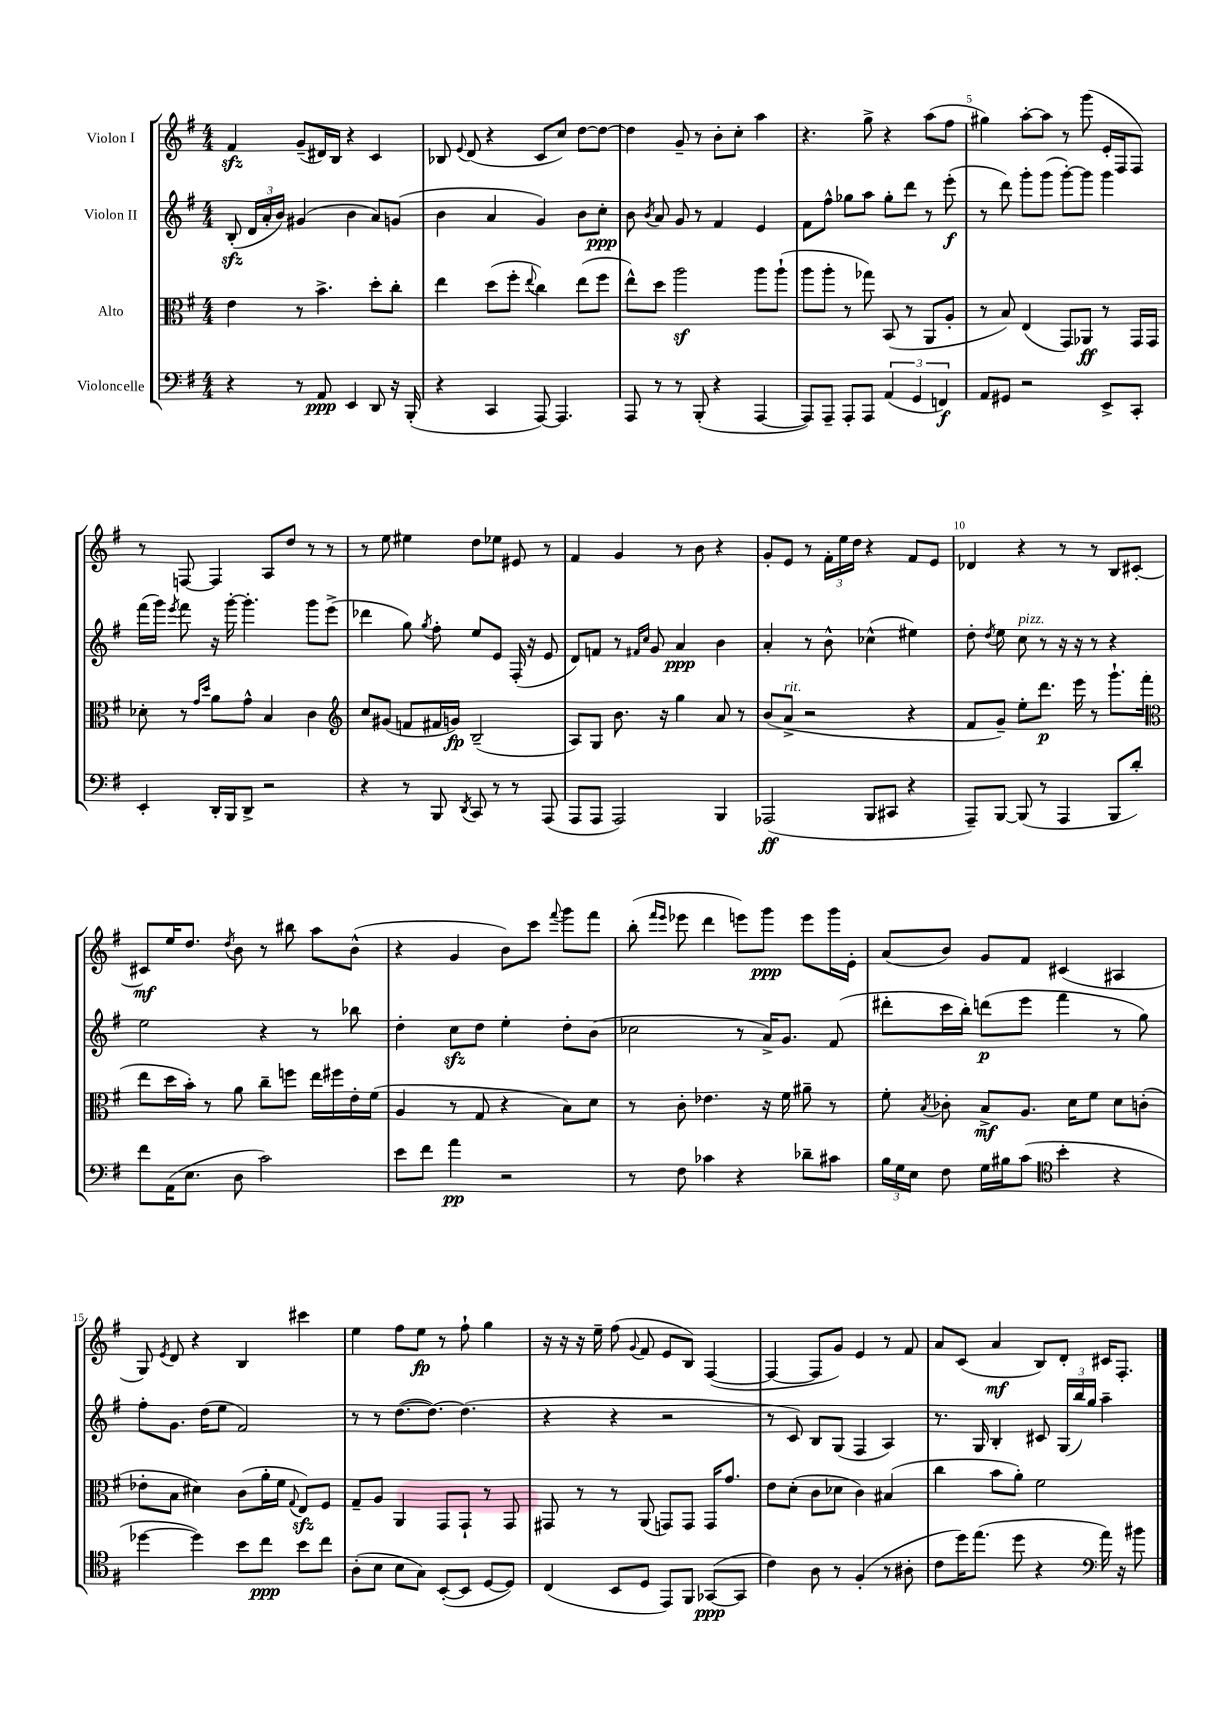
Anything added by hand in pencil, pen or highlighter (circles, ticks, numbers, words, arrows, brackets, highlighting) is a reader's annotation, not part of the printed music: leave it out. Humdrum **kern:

**kern	**dynam	**kern	**dynam	**kern	**dynam	**kern	**dynam
*part4	*part4	*part3	*part3	*part2	*part2	*part1	*part1
*staff4	*staff4	*staff3	*staff3	*staff2	*staff2	*staff1	*staff1
*I"Violoncelle	*	*I"Alto	*	*I"Violon II	*	*I"Violon I	*
*clefF4	*	*clefC3	*	*clefG2	*	*clefG2	*
*k[f#]	*	*k[f#]	*	*k[f#]	*	*k[f#]	*
*M4/4	*	*M4/4	*	*M4/4	*	*M4/4	*
=1	=1	=1	=1	=1	=1	=1	=1
4r	.	4e\	.	(8Bzz'/	.	4f#zz/	.
.	.	.	.	24d/LL	.	.	.
.	.	.	.	24a'/	.	.	.
.	.	.	.	24b/JJ)	.	.	.
8r	.	8r	.	(4g#X/	.	(8g~/L	.
8AA/	ppp	4.b^\	.	.	.	16d#X/L)	.
.	.	.	.	.	.	16B/JJ	.
4EE/	.	.	.	4b\	.	4r	.
8DD/	.	8dd'\L	.	8a/L)	.	4c/	.
16r	.	8cc'\J	.	(8gn/J	.	.	.
(16BBB'/	.	.	.	.	.	.	.
=2	=2	=2	=2	=2	=2	=2	=2
4r	.	4ee\	.	4b\	.	8B-X/	.
.	.	.	.	.	.	8qqe/	.
.	.	.	.	.	.	(8d/	.
4CC/	.	(8dd\L	.	4a/	.	4r	.
.	.	8ff#'\J	.	.	.	.	.
.	.	8qqee/	.	.	.	.	.
[8AAA/)	.	4cc\)	.	4g/)	.	8c/L	.
4.AAA/]	.	.	.	.	.	8cc/J)	.
.	.	(8ee\L	.	8b\L	.	[8dd\L	.
.	.	8ff#\J	.	8cc'\J	ppp	8dd\J_	.
=3	=3	=3	=3	=3	=3	=3	=3
8AAA/	.	8ee^^\L)	.	8b\	.	4dd\]	.
.	.	.	.	8qb/	.	.	.
8r	.	8dd\J	.	8a/	.	.	.
8r	.	2aaz\	.	8g/	.	8g~/	.
(8BBB'/	.	.	.	8r	.	8r	.
4r	.	.	.	4f#/	.	8b'\L	.
.	.	.	.	.	.	8cc'\J	.
[4AAA/	.	8aa\L	.	4e/	.	4aa\	.
.	.	(8aa`\J	.	.	.	.	.
=4	=4	=4	=4	=4	=4	=4	=4
8AAA/L])	.	8aa\L	.	8f#\L	.	4.r	.
8AAA~/J	.	8aa'\J	.	8ff#^^\J	.	.	.
8AAA'/L	.	8r	.	8gg-X\L	.	.	.
8AAA/J	.	8gg-X\)	.	8aa\J	.	8gg^\	.
(6AA/	.	(8BB/	.	8gg-'\L	.	4r	.
.	.	8r	.	8ddd\J	.	.	.
6GG/	.	.	.	.	.	.	.
.	.	8AA/L	.	8r	.	(8aa\L	.
6FFn/)	f	.	.	.	.	.	.
.	.	8A'/J	.	(8eee'\	f	8ff#\J	.
=5	=5	=5	=5	=5	=5	=5	=5
8AA/L	.	8r	.	8r	.	4gg#X\)	.
8GG#X/J	.	8B/)	.	8ddd\)	.	.	.
2r	.	(4E/	.	8ggg'\L	.	[8aa'\L	.
.	.	.	.	(8ggg\J	.	8aa\J]	.
.	.	8GG/L)	.	[8ggg'\L)	.	8r	.
.	.	8AA-X/J	ff	8ggg\J]	.	(8ggg\	.
8EE^/L	.	8r	.	4ggg\	.	16e'/LL	.
.	.	.	.	.	.	16F#/J	.
8CC'/J	.	16GG/LL	.	.	.	8F#/J)	.
.	.	16GG/JJ	.	.	.	.	.
!!LO:LB:g=z
=6	=6	=6	=6	=6	=6	=6	=6
4EE'/	.	8d-X'\	.	(16fff#\LL	.	8r	.
.	.	.	.	16ggg\JJ)	.	.	.
.	.	.	.	8qeee/	.	.	.
.	.	8r	.	8fff#\	.	[8Fn/	.
.	.	16qqg/LL	.	.	.	.	.
.	.	16qqdd/JJ	.	.	.	.	.
16DD'/LL	.	8a\L	.	16r	.	4F/]	.
16BBB/J	.	.	.	[16ggg'\	.	.	.
8DD^/J	.	8g^^\J	.	4.ggg'\]	.	.	.
2r	.	4B/	.	.	.	8A/L	.
.	.	.	.	.	.	8dd/J	.
.	.	4c\	.	8ggg\L	.	8r	.
.	.	.	.	(8eee^\J	.	8r	.
=7	=7	=7	=7	=7	=7	=7	=7
*	*	*clefG2	*	*	*	*	*
4r	.	8cc/L	.	4ddd-X\	.	8r	.
.	.	(8g#X/J	.	.	.	8ee\	.
8r	.	8fn/L	.	8gg\)	.	4ee#X\	.
.	.	.	.	8qgg/	.	.	.
8BBB/	.	16f#X/L	.	8ff#'\	.	.	.
.	.	16gn/JJ)	fp	.	.	.	.
8qDD/	.	.	.	.	.	.	.
8CC/	.	(2B~/	.	8ee/L	.	8dd\L	.
8r	.	.	.	8e/J	.	8ee-X\J	.
8r	.	.	.	(16F#'/	.	8e#X/	.
.	.	.	.	16r	.	.	.
(8AAA/	.	.	.	8e/	.	8r	.
=8	=8	=8	=8	=8	=8	=8	=8
8AAA/L	.	8A/L)	.	8d/L)	.	4f#/	.
8AAA/J	.	8G/J	.	8fn/J	.	.	.
2AAA/)	.	8.b\	.	8r	.	4g/	.
.	.	.	.	16qqf#X/LL	.	.	.
.	.	.	.	16qqcc/JJ	.	.	.
.	.	.	.	8g/	.	.	.
.	.	16r	.	.	.	.	.
.	.	4gg\	.	4a/	ppp	8r	.
.	.	.	.	.	.	8b\	.
4BBB/	.	8a/	.	4b\	.	4r	.
.	.	8r	.	.	.	.	.
=9	=9	=9	=9	=9	=9	=9	=9
(2AAA-X/	ff	(8b/L	.	4a'/	.	8g'/L	.
!	!	!LO:TX:a:i:t=rit.	!	!	!	!	!
.	.	8a^/J	.	.	.	8e/J	.
.	.	2r	.	8r	.	8r	.
.	.	.	.	8b^^\	.	24f#'\LL	.
.	.	.	.	.	.	24ee\	.
.	.	.	.	.	.	24dd\JJ	.
8BBB/L	.	.	.	(4cc-X^^\	.	4r	.
8CC#X/J	.	.	.	.	.	.	.
4r	.	4r	.	4ee#X\)	.	8f#/L	.
.	.	.	.	.	.	8e/J	.
=10	=10	=10	=10	=10	=10	=10	=10
8AAA~/L)	.	8f#/L	.	8dd'\	.	4d-X/	.
.	.	.	.	8qdd/	.	.	.
[8BBB/J	.	8g~/J)	.	8ee\	.	.	.
!	!	!	!	!LO:TX:a:i:t=pizz.	!	!	!
(8BBB/]	.	8ee'\L	.	8cc\	.	4r	.
8r	.	8.ddd\J	p	8r	.	.	.
4AAA/	.	.	.	16r	.	8r	.
.	.	16eee\	.	16r	.	.	.
.	.	8r	.	8r	.	8r	.
8BBB/L	.	8.ggg`\L	.	4r	.	8B/L	.
8d'/J)	.	.	.	.	.	[8c#X'/J	.
.	.	(16fff#\Jk	.	.	.	.	.
!!LO:LB:g=z
=11	=11	=11	=11	=11	=11	=11	=11
*	*	*clefC3	*	*	*	*	*
8f#\L	.	8ee\L	.	2ee\	.	8c#X/L]	mf
(16AA\K	.	16dd\L	.	.	.	16ee/K	.
8.E\J	.	16b'\JJ)	.	.	.	8.dd/J	.
.	.	8r	.	.	.	.	.
.	.	.	.	.	.	8qdd/	.
8D\	.	8a\	.	.	.	8b\	.
2c\)	.	8cc~\L	.	4r	.	8r	.
.	.	8ffn\J	.	.	.	8bb#X\	.
.	.	16ee\LL	.	8r	.	8aa\L	.
.	.	16ff#X\	.	.	.	.	.
.	.	16e'\	.	8bb-X\	.	(8b^^\J	.
.	.	(16f#\JJ	.	.	.	.	.
=12	=12	=12	=12	=12	=12	=12	=12
8e\L	.	4A/	.	4dd'\	.	4r	.
8f#\J	.	.	.	.	.	.	.
4a\	pp	8r	.	8cczz\L	.	4g/	.
.	.	8G/	.	8dd\J	.	.	.
2r	.	4r	.	4ee'\	.	8b\L)	.
.	.	.	.	.	.	8ccc\J	.
.	.	.	.	.	.	8qqfff#/	.
.	.	8B\L)	.	8dd'\L	.	8ggg\L	.
.	.	8d\J	.	(8b\J	.	8fff#\J	.
=13	=13	=13	=13	=13	=13	=13	=13
8r	.	8r	.	2cc-X\	.	(8bb'\	.
.	.	.	.	.	.	16qqfff#/LL	.
.	.	.	.	.	.	16qqeee/JJ	.
8F#\	.	8c'\	.	.	.	8eee-X\	.
4c-X\	.	4.e-X\	.	.	.	4ddd\	.
4r	.	.	.	8r	.	8eeen\L)	.
.	.	16r	.	16a^/KL)	.	8ggg\J	ppp
.	.	16f#\	.	8.g/J	.	.	.
8d-X~\L	.	8a#X~\	.	.	.	8eee\L	.
8c#X\J	.	8r	.	(8f#/	.	16ggg\L	.
.	.	.	.	.	.	16e'\JJ	.
=14	=14	=14	=14	=14	=14	=14	=14
24B\LL	.	8f#'\	.	8ddd#X'\L	.	(8a/L	.
24G\	.	.	.	.	.	.	.
24E\JJ	.	.	.	.	.	.	.
.	.	8qB/	.	.	.	.	.
8F#\	.	8c-X'\	.	16ccc\L	.	8b/J)	.
.	.	.	.	16bb'\JJ)	.	.	.
16G\LL	.	8B^/L	mf	(8dddn\L	p	8g/L	.
16B#X\J	.	.	.	.	.	.	.
(8c\J	.	8.A/J	.	8eee\J	.	8f#/J	.
*clefC4	*	*	*	*	*	*	*
4b'\	.	.	.	4fff#\	.	(4c#X/	.
.	.	16d\KL	.	.	.	.	.
.	.	8f#\J	.	.	.	.	.
4r	.	8d\L	.	8r	.	4A#X/	.
.	.	(8cn'\J	.	8gg\)	.	.	.
!!LO:LB:g=z
=15	=15	=15	=15	=15	=15	=15	=15
[4dd-X\	.	8e-X'\L	.	8ff#'\L	.	8G/)	.
.	.	.	.	.	.	8qe/	.
.	.	8B\J	.	8.g\J	.	8d/	.
4dd-\])	.	4d#X\)	.	.	.	4r	.
.	.	.	.	(16dd\KL	.	.	.
.	.	.	.	8ee\J	.	.	.
8b\L	.	(8c\L	.	2f#/)	.	4B/	.
8cc\J	ppp	16a'\L	.	.	.	.	.
.	.	16f#\JJ	.	.	.	.	.
.	.	8qqG/	.	.	.	.	.
8b\L	.	8Ezz/L)	.	.	.	4ccc#X\	.
8cc\J	.	8F#/J	.	.	.	.	.
=16	=16	=16	=16	=16	=16	=16	=16
(8A'\L	.	8G~/L	.	8r	.	4ee\	.
8B\J	.	8A/J	.	8r	.	.	.
8B\L	.	4AA/	.	([8.dd\L	.	8ff#\L	.
8G\J)	.	.	.	.	.	8ee\J	fp
.	.	.	.	8.dd\J_)	.	.	.
([8BB'/L	.	8GG/L	.	.	.	8r	.
8BB/J]	.	8GG`/J	.	(4.dd\]	.	8ff#`\	.
[8D/L	.	8r	.	.	.	4gg\	.
8D/J])	.	8GG/	.	.	.	.	.
=17	=17	=17	=17	=17	=17	=17	=17
(4C/	.	8GG#X/	.	4r	.	16r	.
.	.	.	.	.	.	16r	.
.	.	8r	.	.	.	16r	.
.	.	.	.	.	.	16ee~\	.
8BB/L	.	8r	.	4r	.	(8ff#\	.
.	.	.	.	.	.	8qqg/	.
8D/J	.	(8AA/	.	.	.	8f#/	.
8EE/L)	.	8GGn/L)	.	2r	.	8e/L	.
8FF#/J	.	8GG/J	.	.	.	8B/J)	.
([8GG-X/L	ppp	16GG/KL	.	.	.	([4F#/	.
.	.	8.g/J	.	.	.	.	.
8GG-/J]	.	.	.	.	.	.	.
=18	=18	=18	=18	=18	=18	=18	=18
4c\)	.	8e\L	.	8r	.	4F#/_	.
.	.	(8d'\J	.	8c/)	.	.	.
8A\	.	8c\L	.	8B/L	.	8F#/L]	.
8r	.	8d-X\J	.	(8G/J	.	8g/J)	.
(4F#'/	.	4c\)	.	4F#/	.	4e/	.
8r	.	(4B#X/	.	4A/)	.	8r	.
8A#X'\	.	.	.	.	.	8f#/	.
=19	=19	=19	=19	=19	=19	=19	=19
8c\L	.	4cc\	.	8.r	.	8a/L	.
16dd\K)	.	.	.	.	.	(8c/J	.
(8.ee\J	.	.	.	16G/	.	.	.
.	.	8b\L	.	4B'/	.	4a/	mf
8dd\	.	8a'\J)	.	.	.	.	.
4r	.	2f#\	.	8c#X/	.	8B/L)	.
.	.	.	.	(24G/LL	.	8d'/J	.
.	.	.	.	24bb/)	.	.	.
.	.	.	.	24gg/JJ	.	.	.
*clefF4	*	*	*	*	*	*	*
16a\)	.	.	.	4aa~\	.	16c#X/KL	.
16r	.	.	.	.	.	8.F#'/J	.
8b#X\	.	.	.	.	.	.	.
==	==	==	==	==	==	==	==
*-	*-	*-	*-	*-	*-	*-	*-
